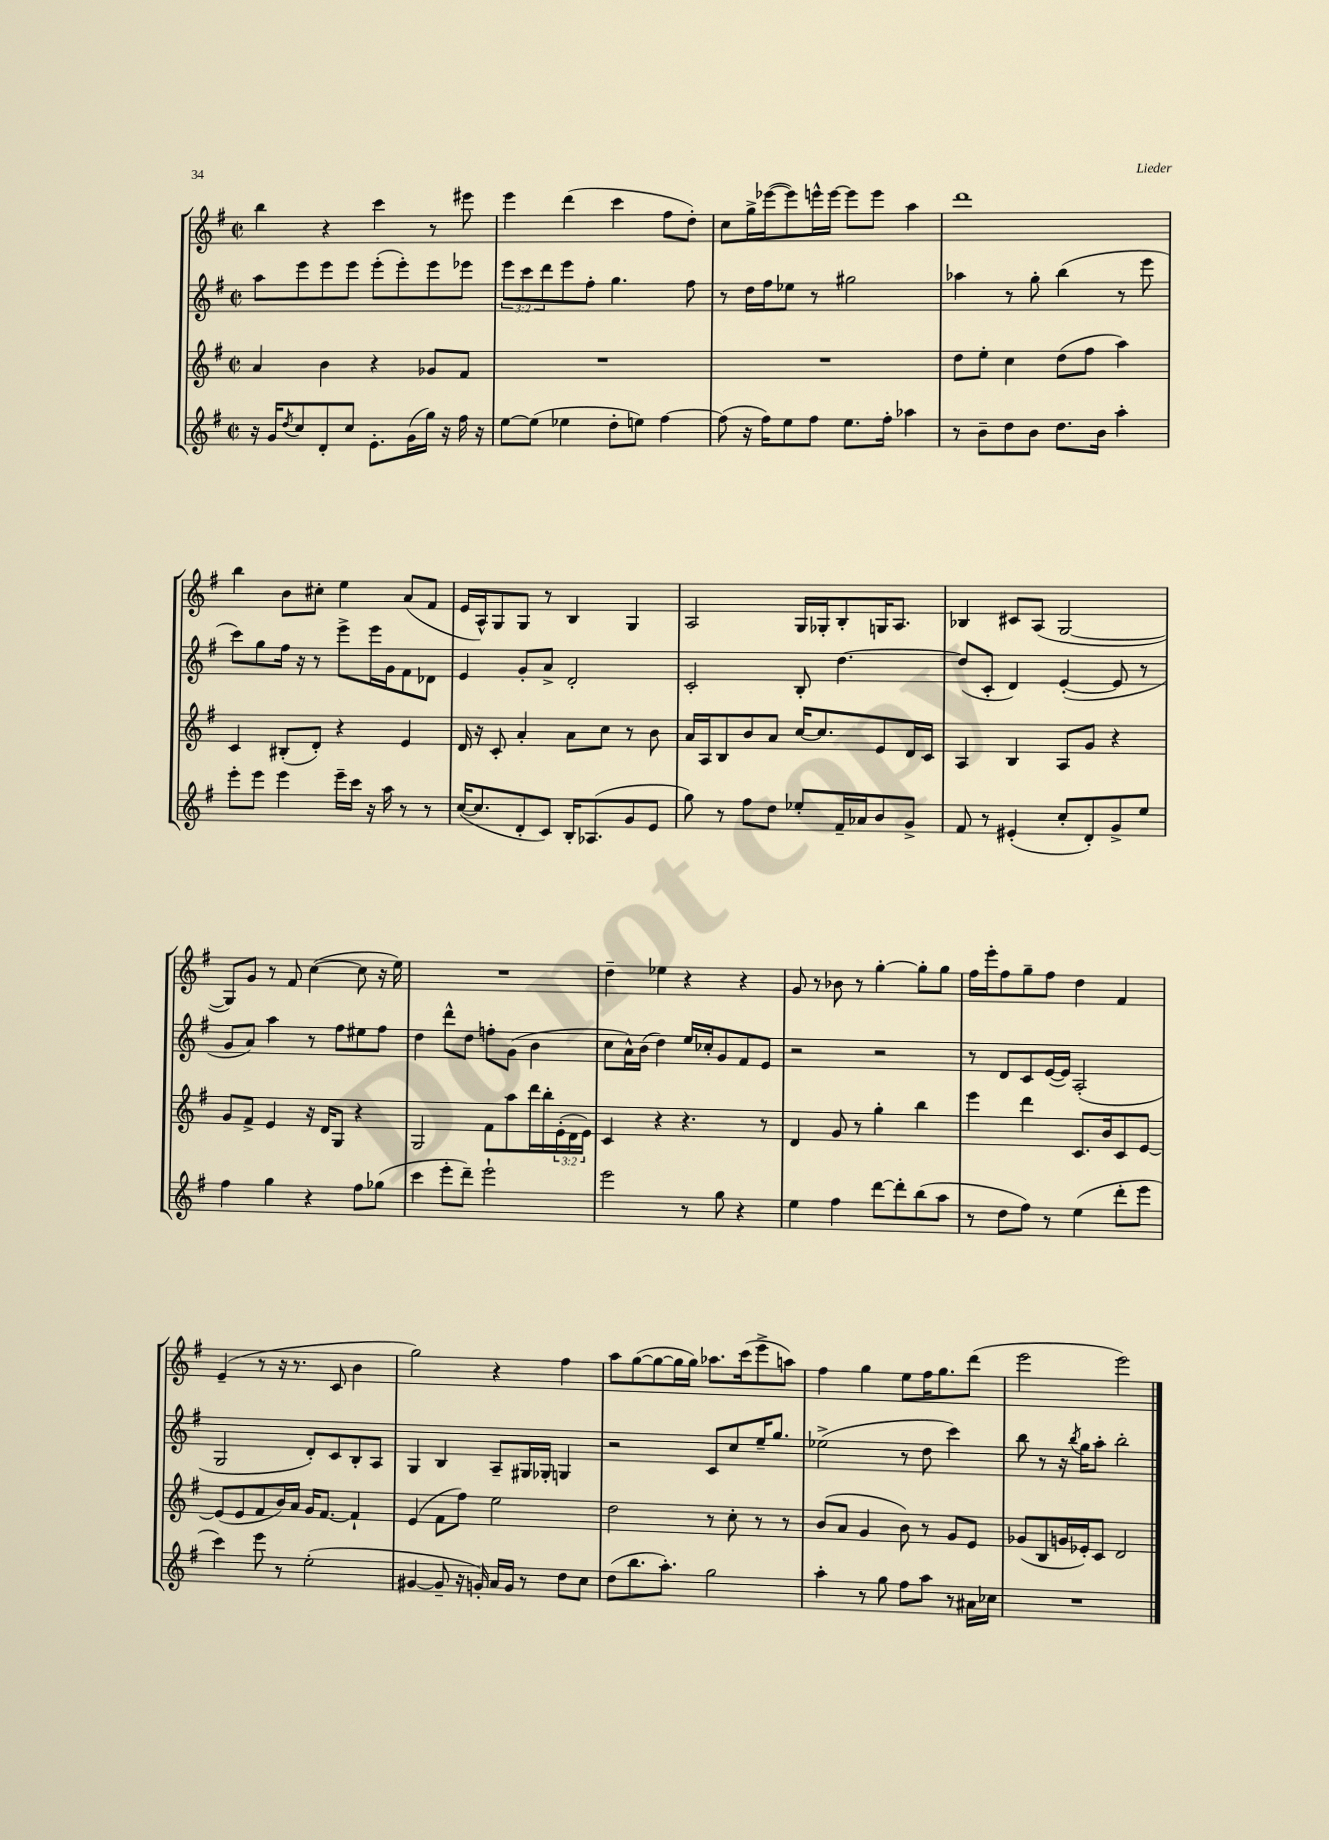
<<
\new StaffGroup <<
\new Staff = "s0" {
    \clef treble \key g \major \defaultTimeSignature \time 2/2
    b''4 r4 c'''4 r8 eis'''8 |
    e'''4 d'''4( c'''4 fis''8 d''8-.) |
    c''8 g''16-> ees'''16~( ees'''8) e'''16-^ e'''16~ e'''8 e'''8 a''4 |
    d'''1 |
    b''4 b'8 cis''8-. e''4 a'8( fis'8 |
    e'16 a16-^) g8 g8 r8 b4 g4 |
    a2 g16 ges16-. b8-. g16 a8. |
    bes4 cis'8 a8( g2~ |
    g8) g'8 r8 fis'8 c''4~( c''8 r16 e''16) |
    R1 |
    d''4-- ees''4 r4 r4 |
    g'8 r8 bes'8 r8 g''4~-. g''8-. g''8 |
    fis''16 e'''16-. fis''8 g''8-- fis''8 d''4 fis'4 |
    e'4--( r8 r16 r8. c'8 b'4 |
    g''2) r4 fis''4 |
    a''8 g''8~( g''8~ g''16 g''16) aes''8. c'''16( e'''8-> a''8) |
    fis''4 g''4 e''8 fis''16 g''8. d'''8( |
    e'''2 e'''2) \bar "|." |
}
\new Staff = "s1" {
    \clef treble \key g \major \defaultTimeSignature \time 2/2 \override Staff.TupletNumber.text = #tuplet-number::calc-fraction-text
    a''8 e'''8 e'''8 e'''8 e'''8-.( e'''8-.) e'''8 ees'''8 |
    \tuplet 3/2 { e'''8 c'''8 d'''8 } e'''8 fis''8-. g''4. fis''8 |
    r8 d''16 fis''16 ees''8 r8 gis''2 |
    aes''4 r8 g''8-. b''4( r8 e'''8 |
    c'''8) g''8 fis''16 r16 r8 e'''8-> e'''16 g'16 fis'8 des'8 |
    e'4 g'8-. a'8-> d'2-. |
    c'2-. b8-. d''4.~ |
    d''8( c'8-. d'4) e'4~-.( e'8 r8 |
    g'8 a'8) a''4 r8 fis''8 eis''8 fis''8 |
    d''4 d'''8-^ d''8 f''8-. g'8( b'4 |
    c''8 a'16-^) b'16( d''4) e''16 ces''16-. g'8 fis'8 e'8 |
    r2 r2 |
    r8 d'8 c'8 e'16~( e'16) a2-.( |
    g2 d'8-.) c'8 b8-. a8 |
    g4 b4 a8-- gis16 ges16-. g4 |
    r2 c'8 c''8 e''16-- g''8. |
    ees''2->( r8 d''8 c'''4) |
    b''8 r8 r16 \acciaccatura { b''8 } g''16 a''8-. b''2-. \bar "|." |
}
\new Staff = "s2" {
    \clef treble \key g \major \defaultTimeSignature \time 2/2 \override Staff.TupletNumber.text = #tuplet-number::calc-fraction-text
    a'4 b'4 r4 ges'8 fis'8 |
    R1 |
    R1 |
    d''8 e''8-. c''4 d''8( fis''8 a''4) |
    c'4 bis8-.( d'8-.) r4 e'4 |
    d'16 r16 c'8-. a'4-. a'8 c''8 r8 b'8 |
    a'16 a16 b8 b'8 a'8 c''16~ c''8. e'8 d'16 c'16 |
    a4 b4 a8 g'8 r4 |
    g'8 fis'8-> e'4 r16 d'16 g8 r4 |
    g2 fis'8 a''8 d'''16 b''16-. \tuplet 3/2 { e'16-.( d'16 e'16) } |
    c'4 r4 r4. r8 |
    d'4 g'8 r8 g''4-. b''4 |
    e'''4 d'''4 c'8. b'16 c'8 e'8~ |
    e'8( e'8 fis'8 b'16) a'16 g'16 fis'8.~ fis'4-! |
    e'4( fis'8 fis''8) e''2 |
    d''2 r8 c''8-. r8 r8 |
    b'8( a'8 g'4 b'8) r8 g'8 e'8 |
    ges'8( b8 g'16 ees'16-.) c'8 d'2 \bar "|." |
}
\new Staff = "s3" {
    \clef treble \key g \major \defaultTimeSignature \time 2/2
    r16 g'16 \acciaccatura { d''8 } c''8 d'8-. c''8 e'8.-. g'16( g''16) r16 fis''16 r16 |
    e''8~ e''8( ees''4 d''8-. e''8) fis''4~ |
    fis''8( r16 fis''16) e''8 fis''8 e''8. fis''16-. aes''4 |
    r8 b'8-- d''8 b'8 d''8. b'16 a''4-. |
    e'''8-. e'''8 e'''4 e'''16-- c'''16 r16 a''16 r8 r8 |
    c''16~( c''8. d'8-. c'8) b16-. aes8.( g'8 e'8 |
    g''8) r8 fis''8 d''8 ees''8-. fis'16-- aes'16 b'8 g'8-> |
    fis'8 r8 eis'4-.( c''8-. d'8-.) g'8-> e''8 |
    fis''4 g''4 r4 fis''8 ges''8( |
    c'''4 e'''8-. d'''8--) e'''2-! |
    e'''2 r8 g''8 r4 |
    e''4 fis''4 d'''8~ d'''8-. b''8( a''8 |
    r8 d''8 fis''8) r8 e''4( d'''8-. e'''8 |
    c'''4) e'''8 r8 e''2-.( |
    gis'4~ gis'8-- r16 g'16-.) a'16 g'16 r8 d''8 c''8 |
    d''8( b''8. a''8.-.) g''2 |
    a''4-. r8 g''8 fis''8 a''8 r8 ais'16 ces''16 |
    R1 \bar "|." |
}
>>
>>
\layout { \context { \Score \remove "Bar_number_engraver" } }
